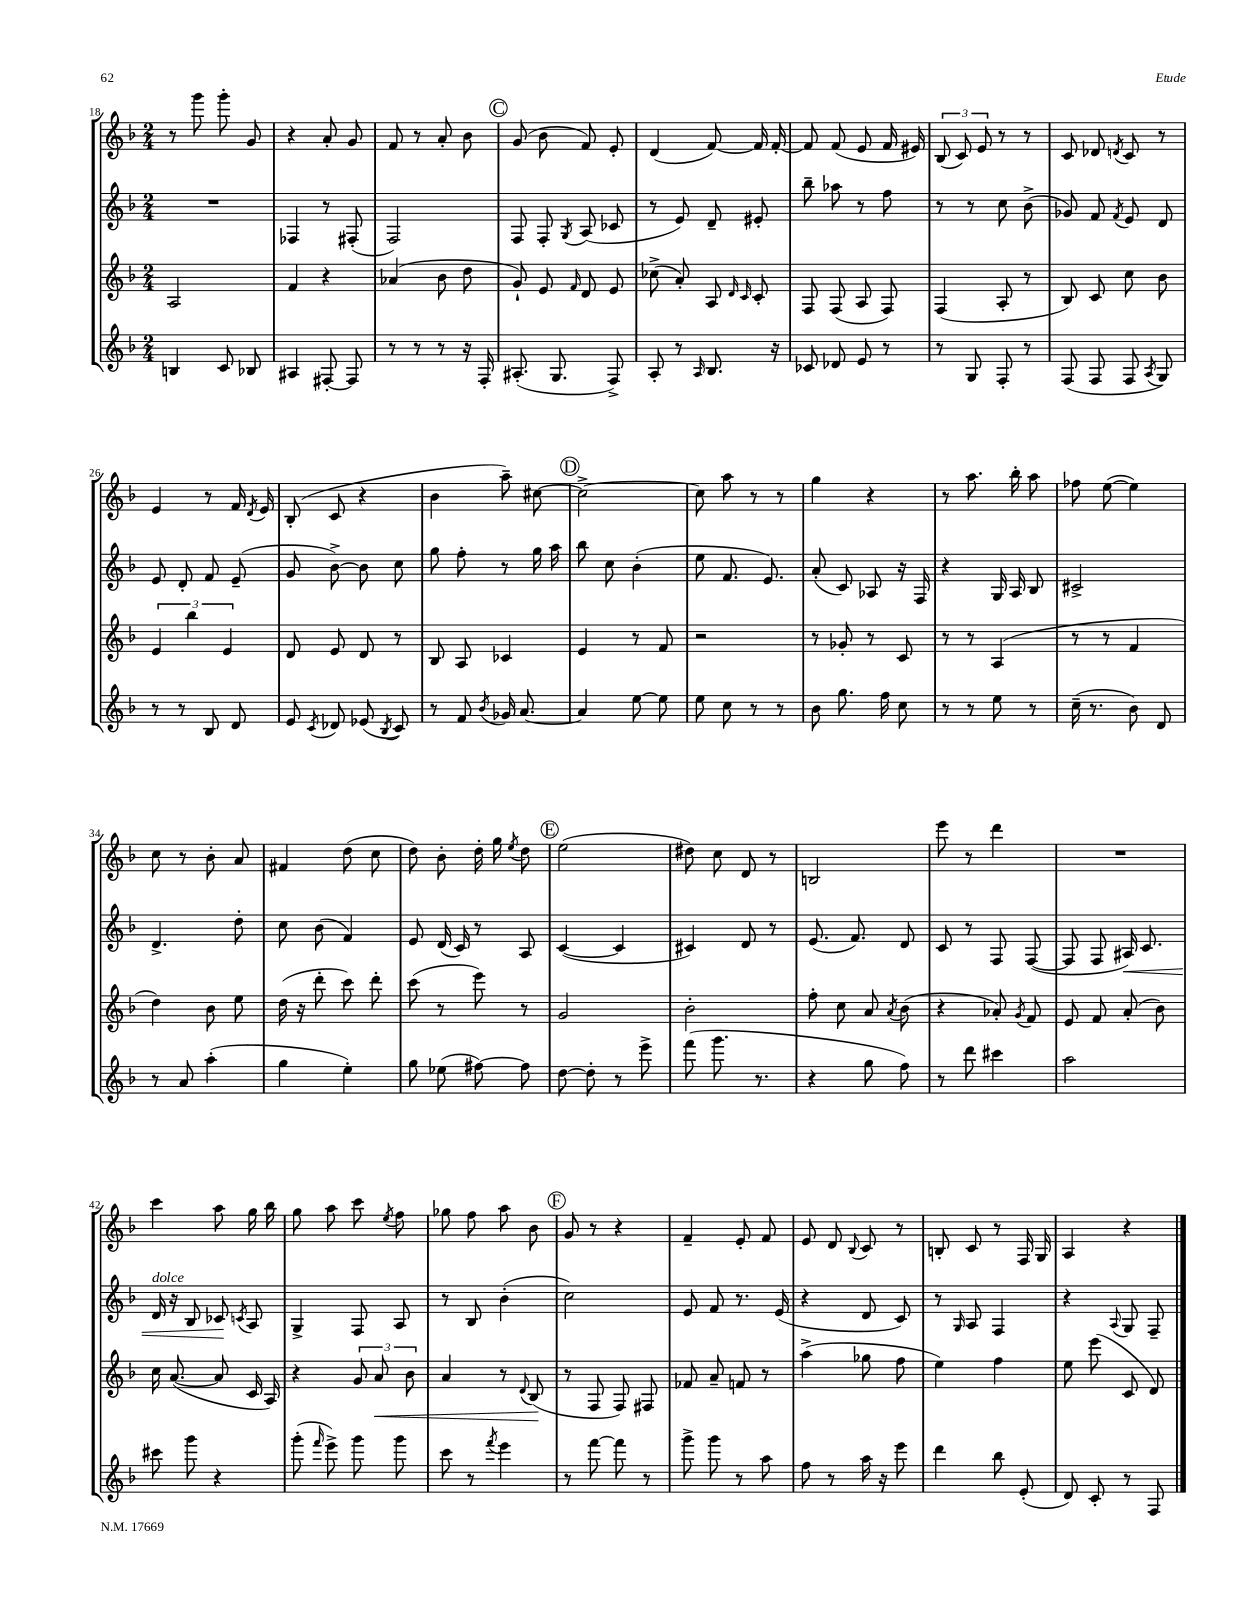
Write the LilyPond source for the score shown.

<<
\new StaffGroup <<
\new Staff = "s0" {
    \clef treble \key f \major \numericTimeSignature \time 2/4
    \autoBeamOff r8 g'''8 g'''8-. g'8 |
    r4 a'8-. g'8 |
    f'8 r8 a'8-. bes'8 |
    \mark \markup { \circle "C" } g'8( bes'8 f'8) e'8-. |
    d'4( f'8~) f'16 f'16~-. |
    f'8 f'8( e'8 f'16 eis'16) |
    \tuplet 3/2 { bes8( c'8) e'8 } r8 r8 |
    c'8 des'8 \acciaccatura { d'8 } c'8 r8 |
    e'4 r8 f'16 \acciaccatura { d'8 } e'16 |
    bes8-.( c'8 r4 |
    bes'4 a''8--) cis''8~ |
    \mark \markup { \circle "D" } cis''2~-> |
    cis''8 a''8 r8 r8 |
    g''4 r4 |
    r8 a''8. bes''16-. a''8 |
    fes''8 e''8~( e''4) |
    c''8 r8 bes'8-. a'8 |
    fis'4 d''8( c''8 |
    d''8) bes'8-. d''16-. g''16 \acciaccatura { e''8 } d''8 |
    \mark \markup { \circle "E" } e''2( |
    dis''8) c''8 d'8 r8 |
    b2 |
    e'''8 r8 d'''4 |
    R2 |
    c'''4 a''8 g''16 bes''16 |
    g''8 a''8 c'''8 \acciaccatura { e''8 } f''8 |
    ges''8 f''8 a''8 bes'8 |
    \mark \markup { \circle "F" } g'8 r8 r4 |
    f'4-- e'8-. f'8 |
    e'8 d'8 \appoggiatura { bes8 } c'8 r8 |
    b8-. c'8 r8 f16 g16 |
    a4 r4 \bar "|." |
}
\new Staff = "s1" {
    \clef treble \key f \major \numericTimeSignature \time 2/4
    \autoBeamOff R2 |
    fes4 r8 fis8-.( |
    f2) |
    \mark \markup { \circle "C" } f8 f8-. \acciaccatura { g8 } a8( ces'8 |
    r8 e'8) d'8-- eis'8-. |
    bes''8-- aes''8 r8 f''8 |
    r8 r8 c''8 bes'8->( |
    ges'8) f'8 \acciaccatura { f'8 } e'8 d'8 |
    e'8 d'8-. f'8 e'8--( |
    g'8 bes'8~->) bes'8 c''8 |
    g''8 f''8-. r8 g''16 a''16 |
    \mark \markup { \circle "D" } bes''8 c''8 bes'4-.( |
    e''8 f'8. e'8.) |
    a'8-.( c'8) aes8 r16 f16 |
    r4 g16 a16 bes8 |
    cis'2-> |
    d'4.-> d''8-. |
    c''8 bes'8( f'4) |
    e'8 d'16( c'16) r8 a8 |
    \mark \markup { \circle "E" } c'4~( c'4 |
    cis'4) d'8 r8 |
    e'8.( f'8.) d'8 |
    c'8 r8 f8 f8~( |
    f8 f8 ais16\<) c'8. |
    d'16^\markup { \italic "dolce" } r16 bes8 ces'8\! \acciaccatura { c'8 } a8 |
    g4-> f8 a8 |
    r8 bes8 bes'4-.( |
    \mark \markup { \circle "F" } c''2) |
    e'8 f'8 r8. e'16( |
    r4 d'8 c'8) |
    r8 \grace { g16 } a8 f4 |
    r4 \appoggiatura { a8 } g8 f8-- \bar "|." |
}
\new Staff = "s2" {
    \clef treble \key f \major \numericTimeSignature \time 2/4
    \autoBeamOff a2 |
    f'4 r4 |
    aes'4( bes'8 d''8 |
    \mark \markup { \circle "C" } g'8-!) e'8 \grace { f'16 } d'8 e'8 |
    ces''8->( a'8-.) a8 \grace { d'16 c'16 } c'8-. |
    f8 f8( a8 f8) |
    f4( a8-. r8 |
    bes8) c'8 c''8 bes'8 |
    \tuplet 3/2 { e'4 bes''4 e'4 } |
    d'8 e'8 d'8 r8 |
    bes8 a8 ces'4 |
    \mark \markup { \circle "D" } e'4 r8 f'8 |
    r2 |
    r8 ges'8-. r8 c'8 |
    r8 r8 a4( |
    r8 r8 f'4 |
    d''4) bes'8 e''8 |
    d''16( r16 d'''8-. c'''8) d'''8-. |
    c'''8( r8 e'''8) r8 |
    \mark \markup { \circle "E" } g'2 |
    bes'2-. |
    f''8-. c''8 a'8 \acciaccatura { a'8 } bes'8( |
    r4 aes'8-.) \acciaccatura { g'8 } f'8 |
    e'8 f'8 a'8-.( bes'8) |
    c''16 a'8.~( a'8 c'16 a16) |
    r4 \tuplet 3/2 { g'8 a'8\< bes'8 } |
    a'4 r8 \appoggiatura { d'8 } bes8\!( |
    \mark \markup { \circle "F" } r8 f8 f8) fis8 |
    fes'8 a'8-- f'8 r8 |
    a''4->( ges''8 f''8 |
    e''4) f''4 |
    e''8 e'''8( c'8 d'8) \bar "|." |
}
\new Staff = "s3" {
    \clef treble \key f \major \numericTimeSignature \time 2/4
    \autoBeamOff b4 c'8 bes8 |
    ais4 fis8~-. fis8 |
    r8 r8 r8 r16 f16-. |
    \mark \markup { \circle "C" } ais8.-.( g8. f8->) |
    a8-. r8 \grace { a16 } bes8. r16 |
    ces'8 des'8 e'8 r8 |
    r8 g8 f8-. r8 |
    f8( f8 f8 \acciaccatura { a8 } g8) |
    r8 r8 bes8 d'8 |
    e'8 \acciaccatura { c'8 } des'8 ees'8( \acciaccatura { bes8 } c'8) |
    r8 f'8 \acciaccatura { bes'8 } ges'16 a'8.~ |
    \mark \markup { \circle "D" } a'4 e''8~ e''8 |
    e''8 c''8 r8 r8 |
    bes'8 g''8. f''16 c''8 |
    r8 r8 e''8 r8 |
    c''16--( r8. bes'8) d'8 |
    r8 a'8 a''4-.( |
    g''4 e''4-.) |
    g''8 ees''8( fis''8~) fis''8 |
    \mark \markup { \circle "E" } d''8~ d''8-. r8 e'''8-> |
    f'''8( g'''8. r8. |
    r4 g''8 f''8) |
    r8 d'''8 cis'''4 |
    a''2 |
    cis'''8 g'''8 r4 |
    g'''8-.( \grace { f'''16 } e'''8->) g'''8 g'''8 |
    c'''8 r8 \acciaccatura { f'''8 } e'''4 |
    \mark \markup { \circle "F" } r8 f'''8~ f'''8 r8 |
    g'''8-> g'''8 r8 a''8 |
    f''8 r8 a''16 r16 e'''8 |
    d'''4 bes''8 e'8-.( |
    d'8) c'8-. r8 f8 \bar "|." |
}
>>
>>
\layout { \context { \Score currentBarNumber = #18 } }
